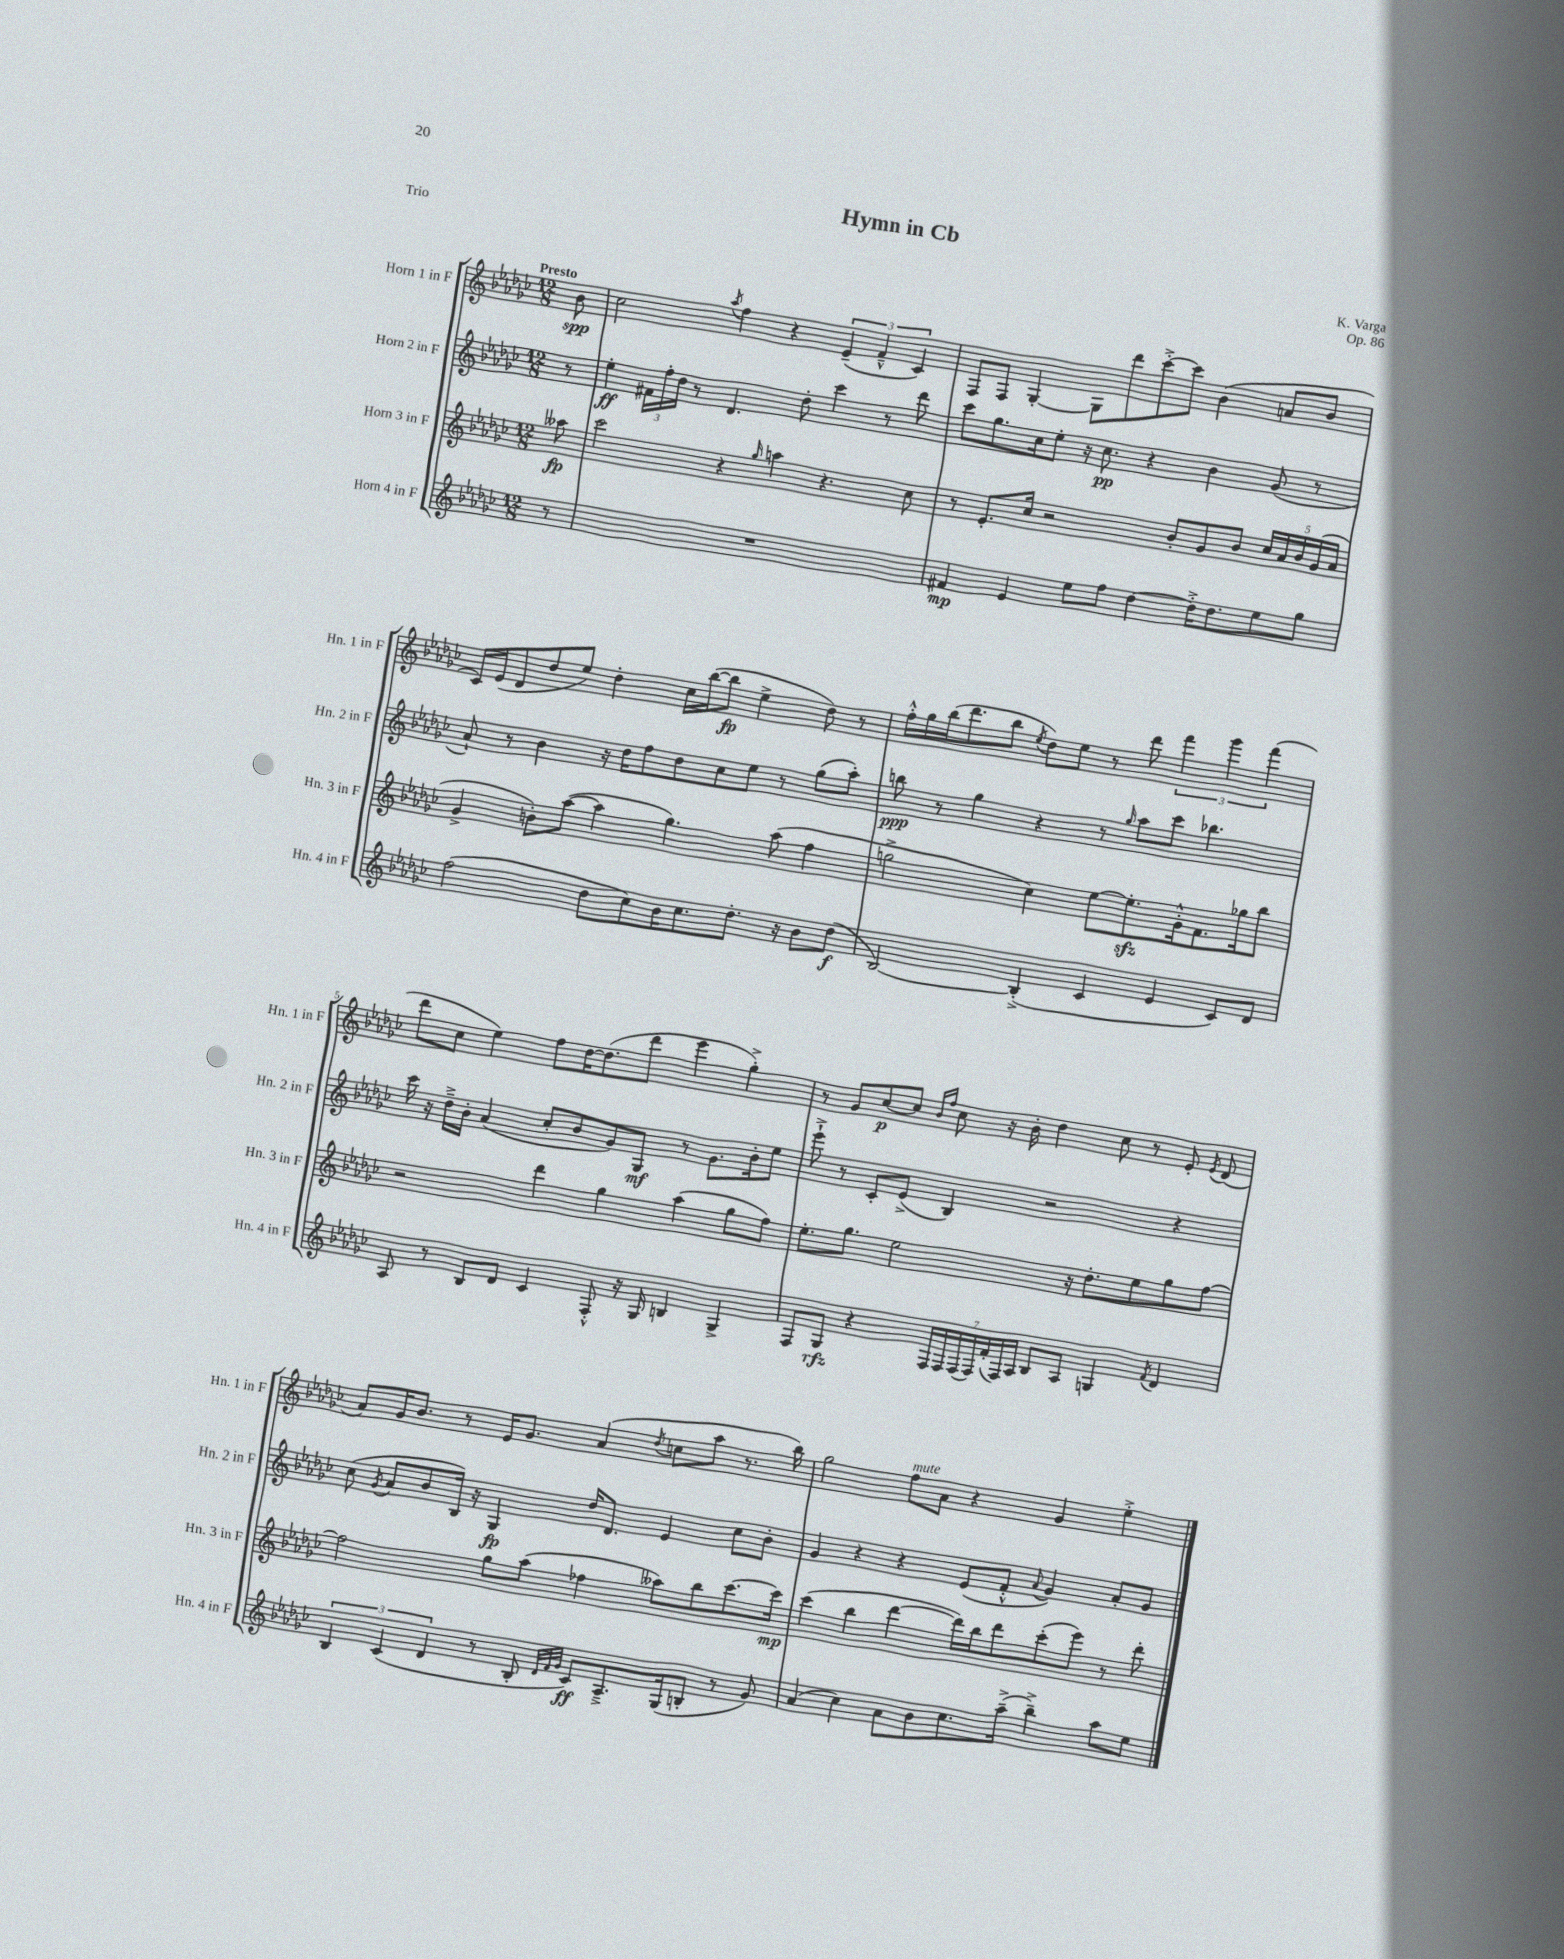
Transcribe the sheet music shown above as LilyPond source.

\header { title = "Hymn in Cb" composer = "K. Varga" opus = "Op. 86" piece = "Trio" }
<<
\new StaffGroup <<
\new Staff = "s0" \with { instrumentName = "Horn 1 in F" shortInstrumentName = "Hn. 1 in F" } {
    \clef treble \key ges \major \numericTimeSignature \time 12/8 \partial 8 \tempo "Presto"
    \autoBeamOff bes'8\spp |
    ces''2 \acciaccatura { aes''8 } f''4 r4 \tuplet 3/2 { ees'4--( f'4---^ ces'4) } |
    f8[ f8] ges4~-. ges8[ des'''8 ces'''8~-.-> ces'''8] bes'4( a'8[ bes'8] |
    ces'16[) ees'16( des'8 des''8 ees''8]) des''4-. ces''16[ bes''16~( bes''8]\fp ees''4-> des''8) r8 |
    f''16[-.-^ ges''16 bes''16( des'''8. bes''8] \acciaccatura { ees''8 } des''8[) ees''8] r8 des'''8 \tuplet 3/2 { f'''4 ges'''4 f'''4( } |
    des'''8[ ces''8] ees''4) f''8[ des''16~ des''8.( des'''8] ees'''4 ges''4-.->) |
    r8 ges'8[ ces''8~\p ces''8] \grace { bes'16[ f''16] } ces''8 r16 bes'16-. des''4 ces''8 r8 ees'8-. \acciaccatura { ees'8 } des'8( |
    aes'8[) ges'16 bes'8.] r8 ees'16[ ges'8.] aes'4( \acciaccatura { des''8 } c''8[ aes''8] r8. bes''16) |
    ges''2 f''8[^\markup { \italic "mute" } aes'8] r4 ges'4 ees''4-.-> \bar "|." |
}
\new Staff = "s1" \with { instrumentName = "Horn 2 in F" shortInstrumentName = "Hn. 2 in F" } {
    \clef treble \key ges \major \numericTimeSignature \time 12/8 \partial 8
    \autoBeamOff r8 |
    ees''4-.\ff \tuplet 3/2 { fis'16[ f''16-. des''16] } r8 des'4. des''8-. ces'''4 r8 des'''8 |
    ces'''8[ ges''8. ces''16 ees''8]-. r16 ces''8.\pp r4 bes'4 ges'8( r8 |
    aes'8-!) r8 bes'4 r16 des''16[ f''8 des''8 ces''8 ees''8] r8 ges''8[( aes''8]-.) |
    b''8\ppp r8 ges''4 r4 r8 \grace { ges''16 } aes''8[ ces'''8] bes''4. |
    ces'''16 r16 des''16[---> bes'16]-. aes'4( ces''8[-. bes'8 ges'8) ges8]\mf r8 ges'8.[ bes'16-. ees''8] |
    ees'''8-!-> r8 ces'8[-. ees'8]->( bes4) r2 r4 |
    ces''8( \acciaccatura { ges'8 } aes'8[ bes'8 bes16]) r16 ges4\fp des''16[ des'8.] ees'4 ces''8[ bes'8]-. |
    ges'4 r4 r4 ees'8[( f'8]-.-^ \appoggiatura { aes'8 } ges'4) aes'8[-. ges'8] \bar "|." |
}
\new Staff = "s2" \with { instrumentName = "Horn 3 in F" shortInstrumentName = "Hn. 3 in F" } {
    \clef treble \key ges \major \numericTimeSignature \time 12/8 \partial 8
    \autoBeamOff aeses''8\fp |
    ces'''2 r4 \grace { ges''16 } a''4 r4. ces''8 |
    r8 ees'8.[-. ces''16] r2 bes'8[-. ges'8 bes'8] \tuplet 5/4 { ces''16[ aes'16 bes'16 ges'16( aes'16] } |
    ges'4-> b'8[-.) aes''8]~( aes''4 ges''4.) aes''8( f''4 |
    g''2-> ces''4) ees''8[~ ees''8.-.\sfz ges'16-.-^ f'8. ges''16 bes''8] |
    r2 des'''4 ges''4 aes''4( ges''8[ f''8]) |
    ees''8.[-. ges''8.] ees''2 r16 des''8.[-. ees''8 ges''8 f''8]~ |
    f''2 ges''8[ aes''8]( fes''4 aeses''8[) bes''8 ces'''8.~ ces'''16]\mp |
    ces'''4( bes''4 des'''4~ des'''16[) bes''16 des'''8 ces'''8-.( ees'''8]) r8 des'''8-. \bar "|." |
}
\new Staff = "s3" \with { instrumentName = "Horn 4 in F" shortInstrumentName = "Hn. 4 in F" } {
    \clef treble \key ges \major \numericTimeSignature \time 12/8 \partial 8
    \autoBeamOff r8 |
    R1. |
    fis'4\mp ees'4 ees''8[ f''8] des''4~ des''16[-.-> des''8. ees''8 ges''8] |
    f''2( des''8[ ces''8) bes'16 ces''8. des''8.]-. r16 bes'8[ des''8]\f( |
    bes2~) bes4-.->( ces'4 ees'4 ces'8[) des'8] |
    aes8 r8 bes8[ des'8] ces'4 f8-.-^ r16 ges16 b4 ges4-> |
    f8[ ges8]\rfz r4 \tuplet 7/4 { f16[ f16 f16( f16) f'16-.( f16) aes16] } bes8[ aes8] g4 \acciaccatura { f'8 } des'4 |
    \tuplet 3/2 { bes4 ces'4( des'4 } r8 bes8-. \grace { des'32[ f'32 ges'32] } ces'8[\ff) aes8.---> ges16( b8]-. r8 ges'8) |
    aes'4( ces''4) aes'8[ bes'8 ces''8. aes''16]--->( bes''4--->) aes''8[ ees''8] \bar "|." |
}
>>
>>
\layout { \context { \Score \override BarNumber.break-visibility = ##(#f #t #t) barNumberVisibility = #(every-nth-bar-number-visible 5) } }
